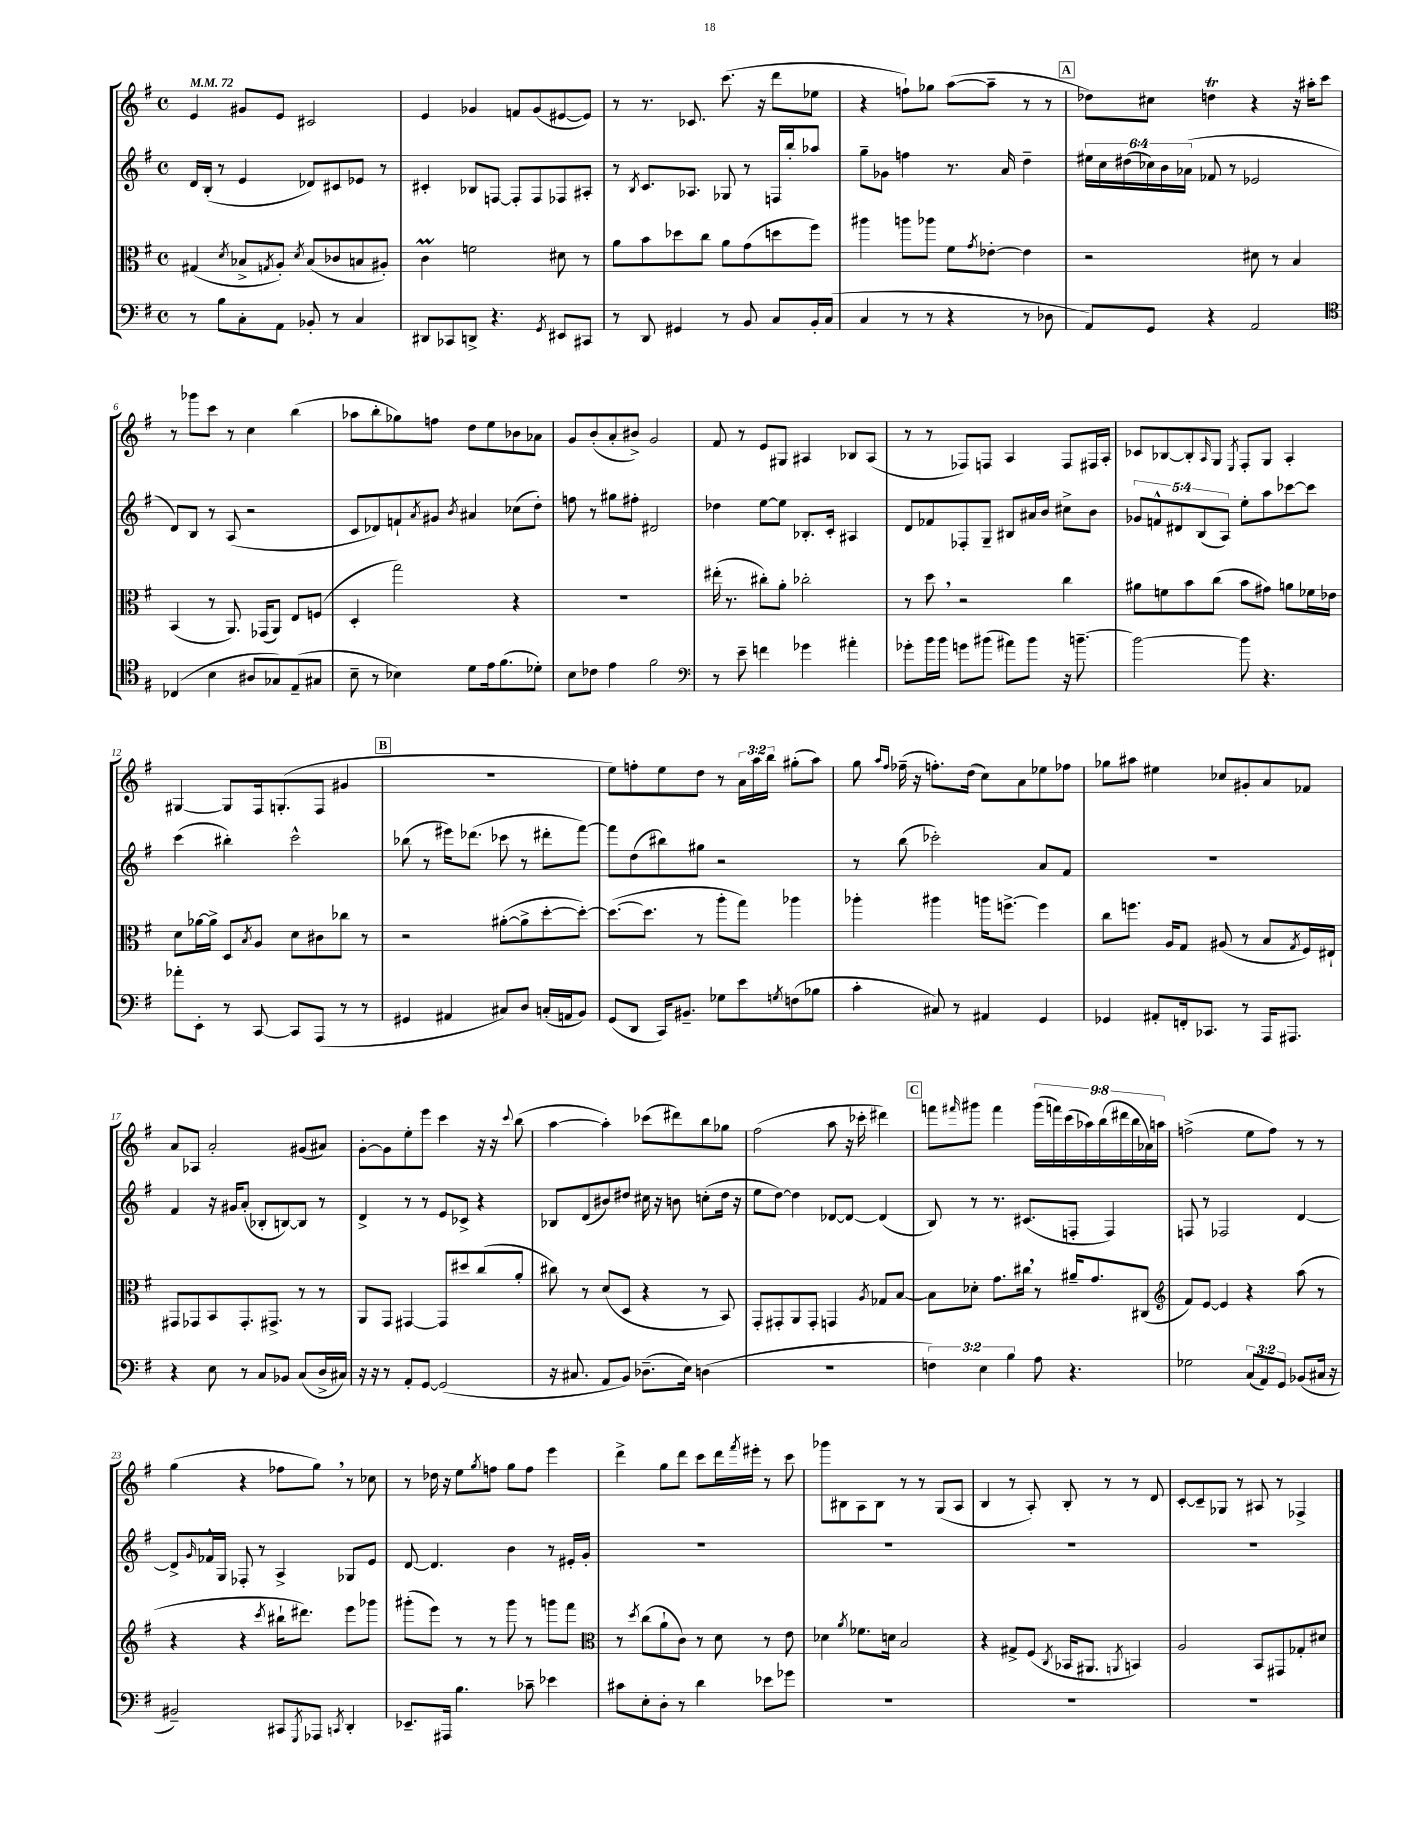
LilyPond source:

<<
\new StaffGroup <<
\new Staff = "s0" {
    \clef treble \key g \major \defaultTimeSignature \time 4/4 \override Staff.TupletNumber.text = #tuplet-number::calc-fraction-text \tempo 4 = 72
    e'4 gis'8 e'8 cis'2 |
    e'4 ges'4 f'8 ges'8( eis'8~ eis'8) |
    r8 r8. ces'8. c'''8.( r16 d'''8 ees''8 |
    r4 f''8-!) ges''8 a''8~( a''8-- r8 r8 |
    \mark \markup { \box "A" } des''8) cis''8 d''4\trill r4 r16 ais''16-. c'''8 |
    r8 ges'''8 c'''8 r8 c''4 b''4( |
    aes''8 b''8-. ges''8) f''8 d''8 e''8 bes'8 aes'8 |
    g'8 b'8-.( a'8-. bis'8->) g'2 |
    fis'8 r8 e'8 gis8 ais4 bes8 ais8( |
    r8 r8 fes8) f8 a4 f8 fis16 a16-. |
    ces'8 bes8~ bes8-. \grace { a16 } g8 \acciaccatura { e8 } fis8-. g8 a4-. |
    gis4~ gis8 fis16 g8.-.( fis8 gis'4 |
    \mark \markup { \box "B" } R1 |
    e''8) f''8-. e''8 d''8 r8 \tuplet 3/2 { a'16 a''16 b''16 } gis''8-.( a''8) |
    g''8 \grace { a''16 fis''16 } fes''16--( r16 f''8.-.) d''16( c''8) a'8 ees''8 fes''8 |
    ges''8 ais''8 eis''4 ces''8 gis'8-. a'8 fes'8 |
    a'8 aes8 a'2-. gis'8( ais'8) |
    g'8~-. g'8 e''8-. e'''8 c'''4 r16 r16 \appoggiatura { c'''8 } b''8( |
    a''4~ a''4-.) ces'''8( dis'''8) b''8 ges''8 |
    fis''2( a''8 r16 ces'''16-. dis'''4) |
    \mark \markup { \box "C" } f'''8 \grace { fis'''16 } gis'''8 fis'''4 \tuplet 9/8 { gis'''16( f'''16) c'''16( aes''16) b''16( dis'''16 b''16 aes'16) a''16 } |
    f''2->( e''8 f''8) r8 r8 |
    g''4( r4 fes''8 g''8) \breathe r8 ces''8 |
    r8 des''16 r16 e''8 \acciaccatura { g''8 } f''8 g''8 f''8 e'''4 |
    d'''4-> g''8 d'''8 c'''8 d'''16 \acciaccatura { fis'''8 } eis'''16-. r8 c'''8 |
    ges'''8 bis8 a8 bis8 r8 r8 g8( a8 |
    b4 r8 a8-.) b8-. r8 r8 d'8 |
    c'8~-. c'8-- ges8 r8 ais8 r8 fes4-> \bar "|." |
}
\new Staff = "s1" {
    \clef treble \key g \major \defaultTimeSignature \time 4/4 \override Staff.TupletNumber.text = #tuplet-number::calc-fraction-text
    d'16 b16-.( r8 e'4 des'8) cis'8 ees'8 r8 |
    cis'4-. bes8 f8~ f8-. f8 fes8 ais8-. |
    r8 \acciaccatura { b8 } c'8. aes8. ges8 r8 f16 b''16-. aes''8 |
    g''8-- ges'8 f''4 r8. a'16 d''4-- |
    \mark \markup { \box "A" } \tuplet 6/4 { eis''16 c''16 dis''16( ces''16) b'16 aes'16( } fes'8 r8 ees'2 |
    d'8) b8 r8 a8( r2 |
    c'8 des'8) f'8-! \acciaccatura { a'8 } gis'8 \acciaccatura { b'8 } ais'4 ces''8( d''8-.) |
    f''8 r8 gis''8 fis''8-. dis'2 |
    des''4 e''8~ e''8 bes8.-. c'16-. ais4 |
    d'8 fes'8 fes8-. g8-- bis8 ais'16 b'16 cis''8-> b'8 |
    \tuplet 5/4 { ges'8 f'8-^ dis'8 b8( a8) } e''8-. a''8 ces'''8~ ces'''8 |
    c'''4( bis''4-.) c'''2-^ |
    \mark \markup { \box "B" } bes''8( r8 eis'''16) des'''8.( ces'''8 r8 dis'''8-. fis'''8~) |
    fis'''8 d''8( bis''8) gis''8 r2 |
    r8 b''8( ces'''2-.) a'8 fis'8 |
    R1 |
    fis'4 r16 gis'16 a'8-.( bes8-. b8~) b8 r8 |
    d'4-> r8 r8 e'8 ces'8-> r4 |
    bes8 d'8( bis'8) dis''8 cis''16 r16 b'8 c''8-.( dis''16 r16 |
    e''8 d''8~) d''4 des'8~ des'8~ des'4( |
    \mark \markup { \box "C" } b8) r8 r8. cis'8.( f8-. f4) |
    f8 r8 fes2 d'4~ |
    d'8-> \grace { g'16 } fes'16-^ g16 fes8-. r8 a4-> ges8 e'8 |
    d'8~ d'4. b'4 r8 eis'16-. g'16-. |
    R1 |
    R1 |
    R1 |
    R1 \bar "|." |
}
\new Staff = "s2" {
    \clef alto \key g \major \defaultTimeSignature \time 4/4
    gis4( \acciaccatura { d'8 } bes8-> \acciaccatura { g8 } a8-.) \acciaccatura { d'8 } bes8( ces'8 b8 ais8-.) |
    c'4\prall f'2 dis'8 r8 |
    a'8 b'8 des''8 c''8 a'8 g'8( d''8 fis''8) |
    ais''4 a''8 aes''8 fis'8 \acciaccatura { g'8 } ees'8~-. ees'4 |
    \mark \markup { \box "A" } r2 dis'8 r8 b4 |
    b,4( r8 a,8.) ges,16( a,8) e8 f8( |
    d4-. g''2) r4 |
    R1 |
    eis''16-.( r8. cis''8-.) a'8-. ces''2-. |
    r8 d''8 \breathe r2 c''4 |
    ais'8 f'8 b'8 c''8( b'8 gis'8) a'8 fes'16 ees'16 |
    d'8 aes'16~ aes'16-> d8 \acciaccatura { b8 } a8 d'8 cis'8 ces''8 r8 |
    \mark \markup { \box "B" } r2 ais'8~-.( ais'8-> d''8~-. d''8~-.) |
    d''8.~( d''8. r8 a''8-. g''8) aes''4 |
    aes''4-. ais''4 a''16 f''8.~-> f''4 |
    c''8 f''8. a16 g8 ais8( r8 b8 \acciaccatura { g8 } fis16) eis16-! |
    gis,8 ges,8 b,8 ges,8.-. gis,8.-> r8 r8 |
    a,8 g,8 gis,4~ gis,8 dis''8 c''8( a'8-. |
    cis''8) r8 d'8( d8 r4 r8 b,8) |
    g,8-. gis,8-. a,8 gis,8-. g,4 \acciaccatura { a8 } ges8 b8~ |
    \mark \markup { \box "C" } b8 des'8-. g'8. cis''16 \breathe r8 ais'16-- g'8. cis8( |
    \clef treble fis'8) e'8~ e'4 r4 a''8( r8 |
    r4 r4 \acciaccatura { c'''8 } bis''16-! dis'''8.) e'''8 ges'''8 |
    gis'''8-.( e'''8) r8 r8 gis'''8 r8 g'''8 fis'''8 |
    \clef alto r8 \acciaccatura { d''8 } c''8( a'8-! c'8) r8 d'8 r8 e'8 |
    des'4 \acciaccatura { a'8 } fes'8. d'16 b2 |
    r4 gis8-> fis8( \acciaccatura { c8 } bes,16 ais,8. \acciaccatura { a,8 } b,4) |
    a2 b,8 gis,8 ges8-. dis'8 \bar "|." |
}
\new Staff = "s3" {
    \clef bass \key g \major \defaultTimeSignature \time 4/4 \override Staff.TupletNumber.text = #tuplet-number::calc-fraction-text
    r8 b8 c8-. a,8 bes,8-. r8 c4 |
    dis,8 ces,8 d,8-> r4. \acciaccatura { g,8 } eis,8 cis,8 |
    r8 d,8 gis,4 r8 b,8 c8 b,16-. c16( |
    c4 r8 r8 r4 r8 des8 |
    \mark \markup { \box "A" } a,8) g,8 r4 a,2 |
    \clef tenor ces4( b4 ais8 ges8) e8--( gis8 |
    b8-- r8 bes4) d'8 e'16 fis'8.( des'8-.) |
    b8 ces'8 e'4 fis'2 |
    \clef bass r8 e'8-- f'4 ges'4 ais'4-. |
    ges'8-. b'16 b'16 g'8 bis'8( ais'8) bis'8 r16 b'8.~-- |
    b'2~ b'8 r4. |
    aes'8-. e,8-. r8 c,8~ c,8 a,,8( r8 r8 |
    \mark \markup { \box "B" } gis,4 ais,4 cis8) d8 c16-.( a,16 b,8) |
    g,8( d,8 c,16) bis,8.-- ges8 e'8 \acciaccatura { g8 } f8( bes8 |
    c'4-. cis8) r8 ais,4 g,4 |
    ges,4 ais,8-. f,16-. ces,8. r8 a,,16 ais,,8. |
    r4 e8 r8 c8 bes,8 c8( d16-> cis16) |
    r16 r16 r8 a,8-. g,8~ g,2( |
    r16 cis8. a,8 b,8) des8.--( e16) d4( |
    R1 |
    \mark \markup { \box "C" } \tuplet 3/2 { f4) e4 b4 } a8 r4. |
    ges2 \tuplet 3/2 { c8( a,8) g,8 } bes,8( cis16 r16 |
    bis,2--) cis,8 \acciaccatura { g,,8 } aes,,8 \acciaccatura { c,8 } d,4-. |
    ees,8.-- ais,,16 b4. ces'8-- ees'4 |
    cis'8 e8-. d8-. r8 d'4 ees'8 ges'8 |
    R1 |
    R1 |
    R1 \bar "|." |
}
>>
>>
